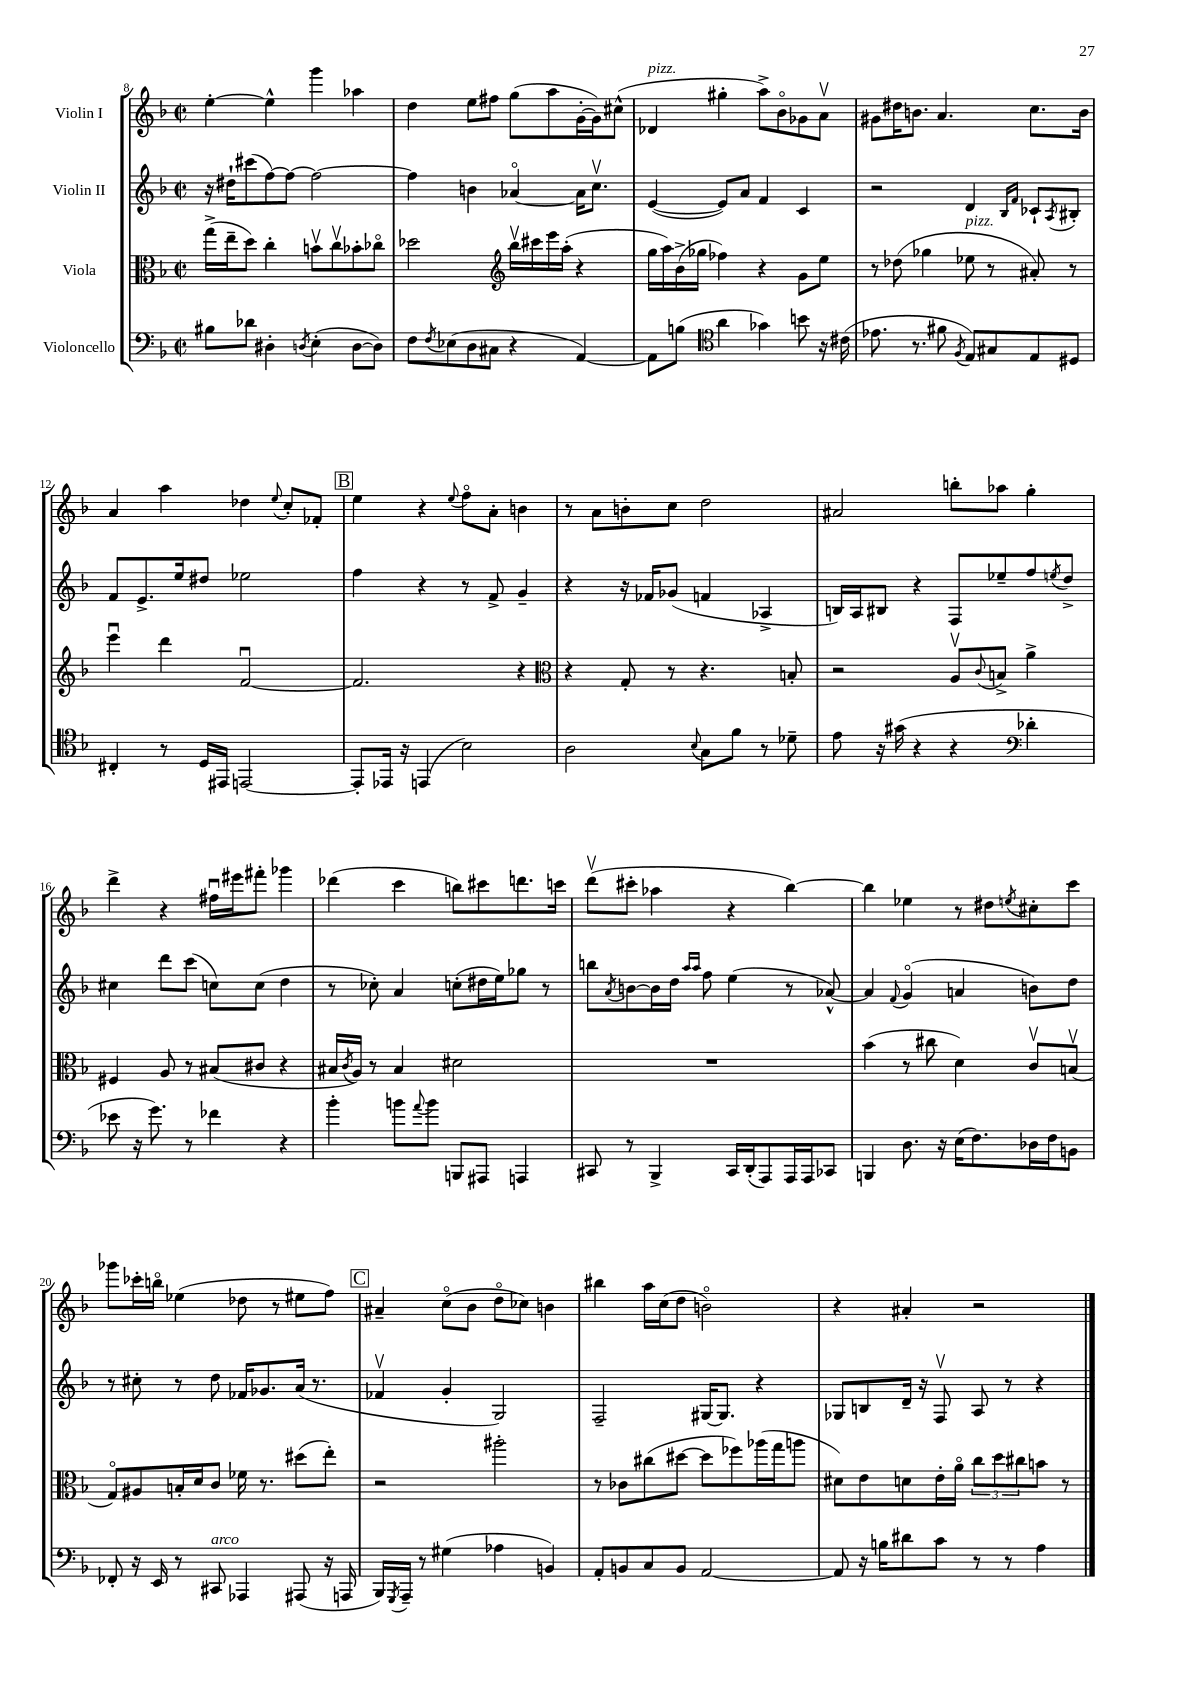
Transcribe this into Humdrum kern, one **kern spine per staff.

**kern	**kern	**kern	**kern
*part4	*part3	*part2	*part1
*staff4	*staff3	*staff2	*staff1
*I"Violoncello	*I"Viola	*I"Violin II	*I"Violin I
*clefF4	*clefC3	*clefG2	*clefG2
*k[b-]	*k[b-]	*k[b-]	*k[b-]
*M2/2	*M2/2	*M2/2	*M2/2
*met(c|)	*met(c|)	*met(c|)	*met(c|)
=8	=8	=8	=8
8B#X\L	(16gg^\LL	16r	[4ee'\
.	16ee~\J	16dd#X`\KL	.
8d-X\J	8dd\J)	(8ccc#X\	.
4D#X'\	4cc'\	[8ff\)	4ee^^\]
.	.	8ff\J_	.
8qDn/	.	.	.
(4E'\	8bnv\L	2ff\_	4ggg\
.	8ccv\	.	.
[8D\L	8b-X'\	.	4aa-X\
8D\J])	8cc-X\J	.	.
=9	=9	=9	=9
8F\L	2dd-X\	4ff\]	4dd\
8qF/	.	.	.
(8E-X\	.	.	.
8D\	.	4bn\	8ee\L
8C#X\J	.	.	8ff#X\J
*	*clefG2	*	*
4r	16bb-v\LL	[4a-X/	(8gg\L
.	16ccc#X\	.	.
.	16eee\	.	8aa\
.	(16aa'\JJ	.	.
[4AA/)	4r	16a-\KL]	[16g'\L
.	.	8.ccv\J	16g\J])
.	.	.	(8cc#X^^\J
=10	=10	=10	=10
!	!	!	!LO:TX:a:i:t=pizz.
8AA\L]	16gg\LL	([4e/	4d-X/
.	16aa\)	.	.
(8Bn\J	(16b-^\	.	.
.	16gg-X\JJ	.	.
*clefC4	*	*	*
4a\	4ff-X\)	8e/L])	4gg#X'\
.	.	8a/J	.
4g-X\)	4r	4f/	8aa^\L)
.	.	.	8b-\
8bn\	8g\L	4c/	8g-X\
16r	8ee\J	.	8av\J
(16c#X\	.	.	.
=11	=11	=11	=11
8.e-X\	8r	2r	8g#X\L
.	(8dd-X\	.	16dd#X\K
8.r	.	.	8.bn\J
.	4gg-X\	.	.
8f#X\	.	.	4.a/
8qF/	.	.	.
!	!LO:TX:a:i:t=pizz.	!	!
8E/L)	8ee-X\	4d/	.
8G#X/	8r	.	.
.	.	16qqB-/LL	.
.	.	16qqf/JJ	.
8E/	8a#X'/)	8c-X`/L	8.cc\L
.	.	8qA/	.
8D#X/J	8r	8B#X'/J	.
.	.	.	16b\Jk
!!LO:LB:g=z
=12	=12	=12	=12
4C#X'/	4eeeu\	8f/L	4a/
.	.	8.e^/	.
8r	4ddd\	.	4aa\
.	.	16ee/k	.
16D/LL	.	8dd#X/J	.
16EE#X/JJ	.	.	.
[2EEn/	[2fu/	2ee-X\	4dd-X\
.	.	.	8qqee/
.	.	.	8cc'/L
.	.	.	8f-X'/J
!!LO:REH:place=s1:t=B
=13	=13	=13	=13
8EE'/L]	2.f/]	4ff\	4ee\
16EE-X/Jk	.	.	.
16r	.	.	.
(4EEn/	.	4r	4r
.	.	.	8qqee/
2B-\)	.	8r	8ff\L
.	.	8f^/	8a'\J
.	4r	4g~/	4bn\
=14	=14	=14	=14
*	*clefC3	*	*
2A\	4r	4r	8r
.	.	.	8a\L
.	8G'/	16r	8bn'\
.	.	16f-X/KL	.
.	8r	(8g-X/J	8cc\J
8qqB-/	.	.	.
8G\L	4.r	4fn/	2dd\
8f\J	.	.	.
8r	.	4A-X^/	.
8d-X~\	8Bn'/	.	.
=15	=15	=15	=15
8e\	2r	16Bn/LL)	2a#X/
.	.	16A/J	.
16r	.	8B#X/J	.
(16g#X\	.	.	.
4r	.	4r	.
4r	8Av/L	8F/L	8bbn'\L
.	8qqc/	.	.
.	8Bn^/J	8ee-X~/	8aa-X\J
*clefF4	*	*	*
4d-X'\	4a^\	8ff/	4gg'\
.	.	8qeen/	.
.	.	8dd^/J	.
!!LO:LB:g=z
=16	=16	=16	=16
8e-X\	4F#X/	4cc#X\	4ddd^\
16r	.	.	.
8.g\)	.	.	.
.	8A/	8ddd\L	4r
8r	8r	(8ccc\J	.
4f-X\	(8B#X/L	8ccn\L)	16ff#Xu\LL
.	.	.	16eee#X\J
.	8c#X/J	(8cc\J	8fff#X'\J
4r	4r	4dd\	4ggg-X\
=17	=17	=17	=17
4b-'\	16B#X/LL	8r	(4ddd-X\
.	8qc/	.	.
.	16A/JJ)	.	.
.	8r	8cc-X'\)	.
8bn\L	4B#/	4a/	4ccc\
8qqa/	.	.	.
8b\J	.	.	.
8BBBn/L	2d#X\	(8ccn'\L	8bbn\L)
8AAA#X/J	.	16dd#X\L	8ccc#X\
.	.	16ee\J)	.
4AAAn/	.	8gg-X\J	8.dddn\
.	.	8r	.
.	.	.	16cccn\Jk
=18	=18	=18	=18
8CC#X/	1r	8bbn\L	(8dddv\L
.	.	8qa/	.
8r	.	[8bn\	8ccc#X'\J
4BBB-^/	.	16b\L]	4aa-X\
.	.	16dd\JJ	.
.	.	16qqaa/LL	.
.	.	16qqaa/JJ	.
.	.	8ff\	.
16CC#/LL	.	(4ee\	4r
(16DD'/J	.	.	.
8AAA/)	.	.	.
16AAA/L	.	8r	[4bb-\)
16AAA/J	.	.	.
8CC-X/J	.	[8a-X^^/)	.
=19	=19	=19	=19
4BBBn/	(4b-\	4a-/]	4bb-\]
.	.	8qqf/	.
8.D\	8r	(4g/	4ee-X\
.	8cc#X\	.	.
16r	.	.	.
(16E\KL	4d\)	4an/	8r
8.F\)	.	.	.
.	.	.	8dd#X\L
.	.	.	8qeen/
16D-X\L	8cv/L	8bn\L)	8cc#X'\
16F\J	.	.	.
8BBn\J	(8Bnv/J	8dd\J	8ccc\J
!!LO:LB:g=z
=20	=20	=20	=20
8FF-X'/	8G/L)	8r	8ggg-X\L
16r	8A#X/	8cc#X'\	16ccc-X'\L
16EE/	.	.	16bbn\JJ
8r	16Bn'/L	8r	(4ee-X\
.	16d/J	.	.
!LO:TX:a:i:t=arco	!	!	!
8CC#X/	8c/J	8dd\	.
4AAA-X/	16f-X\	16f-X/KL	8dd-X\
.	8.r	8.g-X/	.
.	.	.	8r
(8AAA#X/	(8dd#X\L	(16a/Jk	8ee#X\L
.	.	8.r	.
16r	8ee'\J)	.	8ff\J)
16AAAn/	.	.	.
!!LO:REH:place=s1:t=C
=21	=21	=21	=21
16BBB-/LL)	2r	4f-Xv/	4a#X~/
8qGGG/	.	.	.
16AAA~/JJ	.	.	.
8r	.	.	.
(4G#X\	.	4g'/	(8cc\L
.	.	.	8b-\J
4A-X\	2aa#X'\	2G/)	8dd\L
.	.	.	8cc-X\J)
4BBn/)	.	.	4bn\
=22	=22	=22	=22
8AA'/L	8r	2F~/	4bb#X\
8BBn/	8c-X\L	.	.
8C/	(8cc#X\	.	16aa\LL
.	.	.	(16cc\J
8BB/J	[8dd#X\J	.	8dd\J
[2AA/	8dd#\L]	[16G#X/KL	2bn\)
.	.	8.G#/J]	.
.	8ff-X\)	.	.
.	(16aa-X\L	4r	.
.	16gg\J	.	.
.	8aan\J	.	.
=23	=23	=23	=23
8AA/]	8d#X\L)	8G-X/L	4r
16r	8e\	8Bn/	.
16Bn\KL	.	.	.
8d#X\	8dn\	16d~/Jk	4a#X'/
.	.	16r	.
8c\J	16e'\L	8Fv/	.
.	16a\JJ	.	.
8r	12cc\L	8A/	2r
.	12dd\	.	.
8r	.	8r	.
.	12cc#X\	.	.
4A\	8bn\J	4r	.
.	8r	.	.
==	==	==	==
*-	*-	*-	*-
